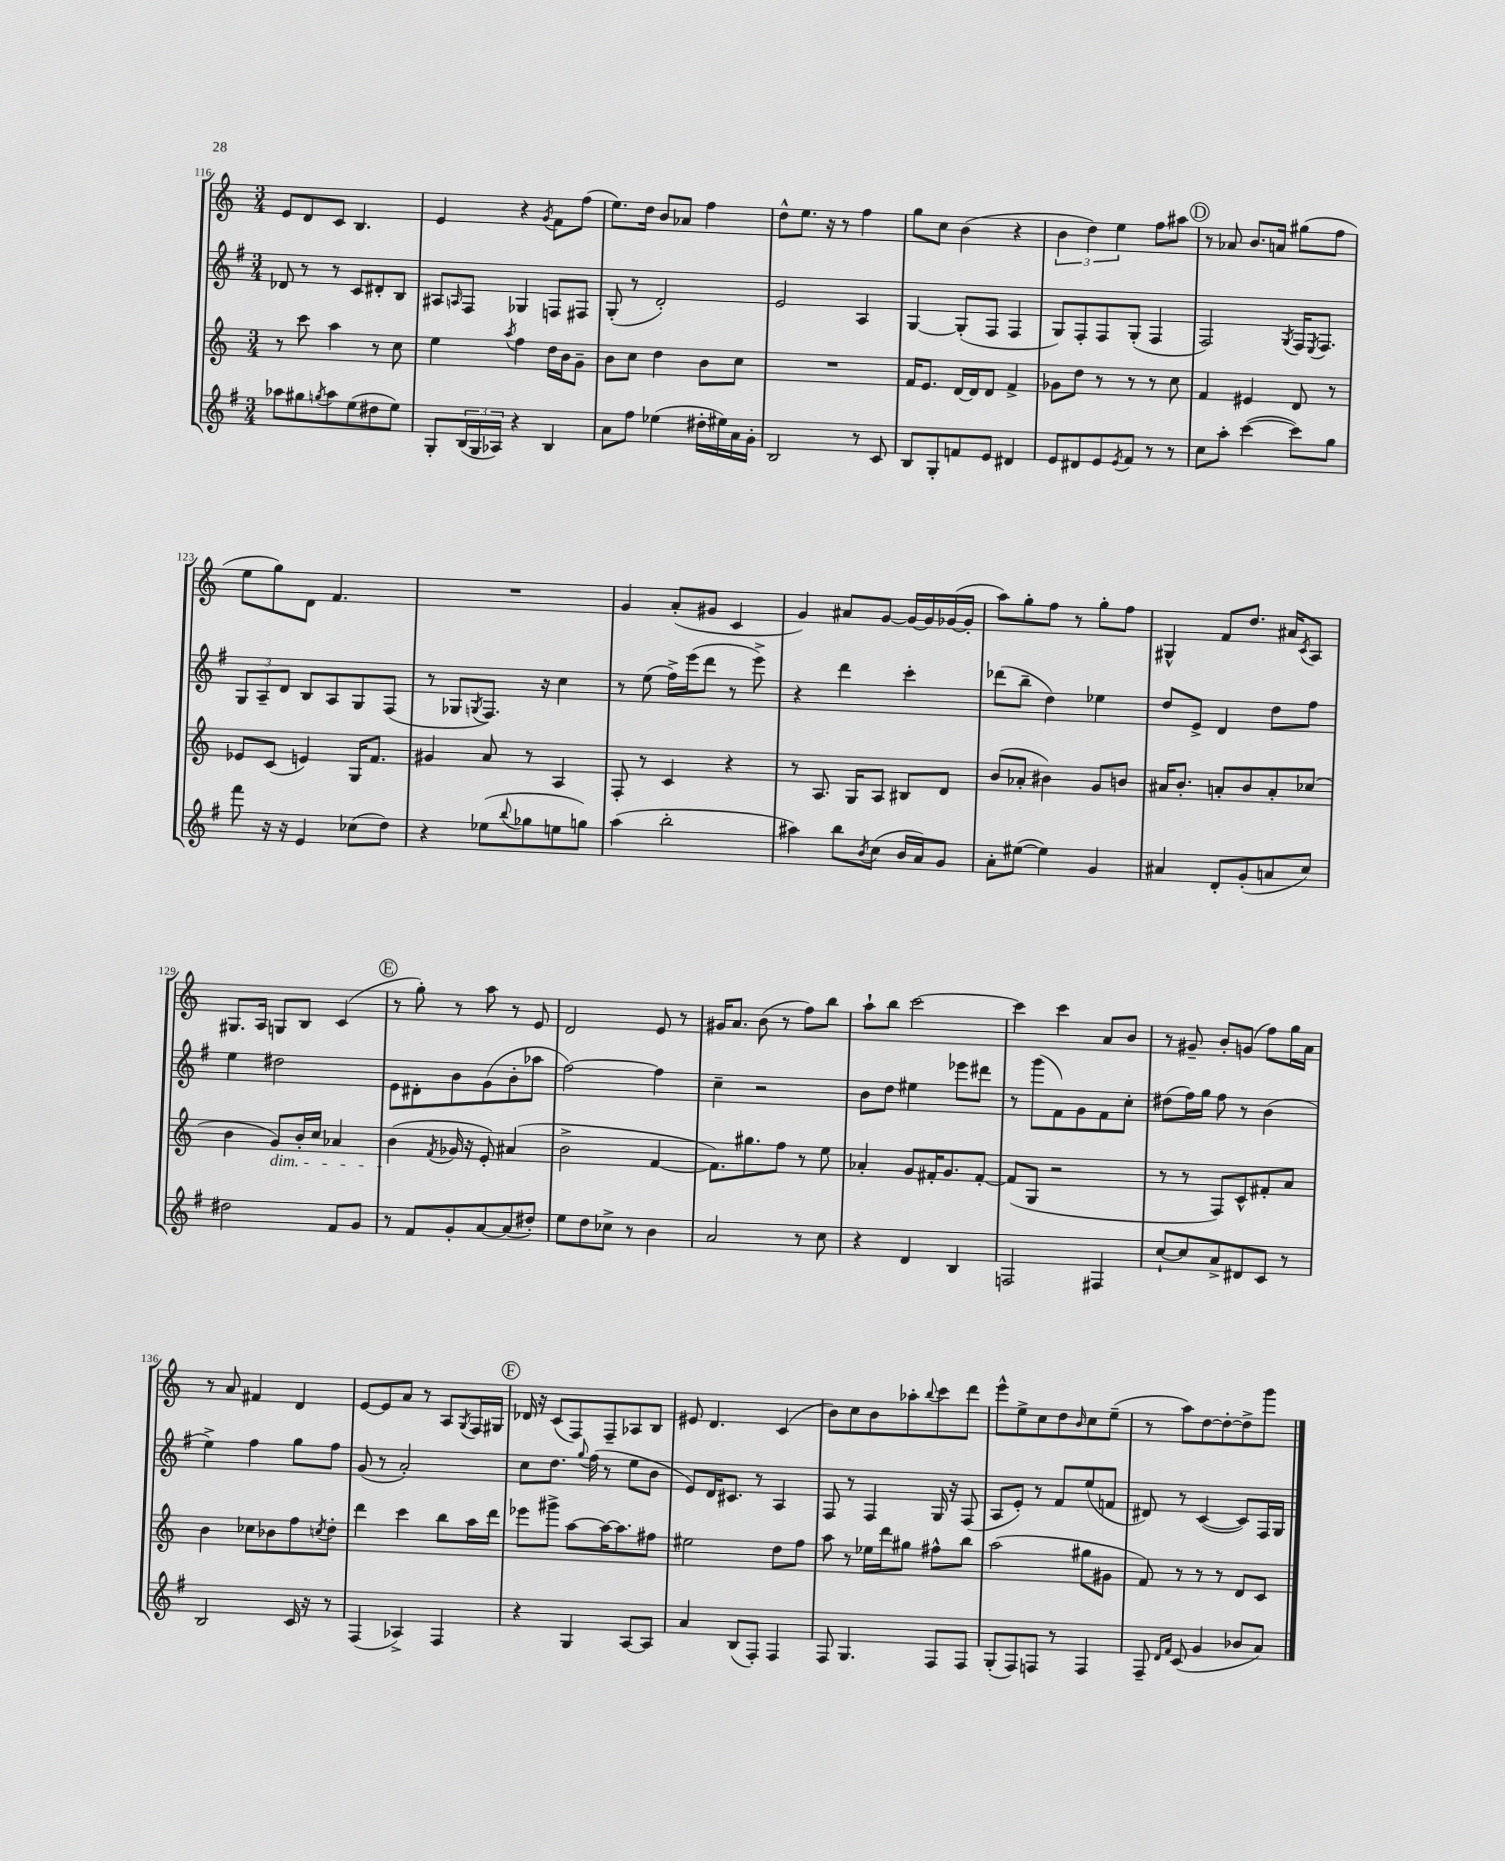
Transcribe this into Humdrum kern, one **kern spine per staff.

**kern	**kern	**kern	**kern
*staff4	*staff3	*staff2	*staff1
*clefG2	*clefG2	*clefG2	*clefG2
*k[f#]	*k[]	*k[f#]	*k[]
*M3/4	*M3/4	*M3/4	*M3/4
8aa-	8r	8d-	8e
8gg#	8ccc	8r	8d
8qgg	.	.	.
8aa-	4aa	8r	8c
(8ee	.	8c	4.B
8dd#	8r	8d#'	.
8ee)	8cc	8B	.
=	=	=	=
8G'	4ee	8A#	4e
.	.	16qqA	.
(24B	.	8F#	.
24G	.	.	.
24A-)	.	.	.
.	8qaa	.	.
4r	4ff	4G-	4r
.	.	.	8qg
4B	16dd	8F	8f
.	16b	.	.
.	8g~	8F#	(8ff
=	=	=	=
8a	8b	(8G'	8.ee)
8ff#	8cc	8r	.
.	.	.	16dd
(4ee-	4dd	2d')	8b
.	.	.	8a-
16dd#'	8b	.	4ff
16ee#)	.	.	.
16a	8cc	.	.
16g'	.	.	.
=	=	=	=
2B	2.r	2e	8dd^^
.	.	.	8.ee
.	.	.	16r
.	.	.	8r
8r	.	4A	4ff
8c	.	.	.
=	=	=	=
8B	16f	[4G	8gg
.	8.e	.	.
8G'	.	.	8cc
8f	[16d	(8G']	(4b
.	16d]	.	.
8e	8d	8F#	.
4d#	4f^	4F#	4r
=	=	=	=
8e	8g-	8G)	6b
8d#	8dd	8F#'	.
.	.	.	6dd)
8e	8r	8F#	.
.	.	.	6ee
8qe	.	.	.
8f#	8r	(8G'	.
8r	8r	4F#	8ff
8r	8cc	.	8aa#
=	=	=	=
8cc	4f	2F#)	8r
8aa'	.	.	8a-
([4ccc	4e#	.	8.b
.	.	.	16a
.	.	8qG	.
8ccc])	8d	16F#	(8gg#
.	.	8qE	.
.	.	8.F#	.
8gg	8r	.	8ff
=	=	=	=
8fff#	8e-	12G	8ee
.	.	12A~	.
16r	(8c	.	8gg)
.	.	12d	.
16r	.	.	.
4e	4e)	8B	8d
.	.	8A	4.f
(8cc-	16G	8G	.
.	8.f	.	.
8dd)	.	(8F#	.
=	=	=	=
4r	4g#	8r	2.r
.	.	8G-	.
.	.	8qG	.
(8ee-	8a	8.F#)	.
8qqbb	.	.	.
8gg-	8r	.	.
.	.	16r	.
8ee	4A	4cc	.
8gg)	.	.	.
=	=	=	=
(4aa	8F'	8r	4g
.	8r	(8ee	.
2bb'	4c	16ff#^)	(8a'
.	.	(16eee	.
.	.	8ddd	8g#
.	4r	8r	4c
.	.	8eee^)	.
=	=	=	=
4aa#)	8r	4r	4g)
.	8.A	.	.
8bb	.	4ddd	8a#
.	16G	.	.
8qb	.	.	.
(8cc	8A	.	[8g
16b	8B#	4ccc'	16g_
16a)	.	.	16g]
8g	8d	.	([16g-
.	.	.	16g-']
=	=	=	=
8a'	(8b	(8ddd-	8aa)
([8ee#	8a-'	8bb~	8gg'
4ee#])	4b#)	4dd)	8ff
.	.	.	8r
4g	8g	4ee-	8gg'
.	8b	.	8ff
=	=	=	=
4a#	16a#	8dd	4G#^^
.	8.b'	.	.
.	.	8e^	.
8d'	8a'	4d	8f
(8g'	8b	.	8.dd
8a	8a'	8dd	.
.	.	.	16a#
.	.	.	8qc
8cc)	(8cc-	8ff#	8A
=	=	=	=
2dd#	4b	4ee	8.G#
.	.	.	16A
.	8g)	2dd#	8G
.	16b'	.	8B
.	16cc	.	.
8f#	4a-	.	(4c
8g	.	.	.
=	=	=	=
8r	(4b	8e	8r
8f#	.	8d#'	8gg')
.	8qf	.	.
8g'	16g-	8b	8r
.	16r	.	.
[8a	8e')	(8g	8aa
(8a]	(4a#	8b'	8r
8dd#')	.	8aa-	8e
=	=	=	=
8ee	2b^	[2ff#)	2d
8dd	.	.	.
8cc-^	.	.	.
8r	.	.	.
4b	[4f	4ff#]	8e
.	.	.	8r
=	=	=	=
2a	8.f])	4cc~	16g#
.	.	.	8.a
.	8.gg#	.	.
.	.	2r	(8b
.	8ff	.	8r
8r	8r	.	8ff)
8cc	8ee	.	8bb
=	=	=	=
4r	4a-'	8b	8aa`
.	.	8dd	8bb
4d	8g	4ee#	[2ccc
.	16f#'	.	.
.	8.g	.	.
4B	.	8eee-	.
.	[8f#'	8ddd#	.
=	=	=	=
2F	(8f#]	8r	4ccc]
.	8G	(8ggg	.
.	2r	8f#)	4ccc
.	.	8g	.
4F#	.	8f#	8a
.	.	8cc'	8b
=	=	=	=
[8cc`	8r	(8dd#	8r
8cc]	8r	16ff#)	8g#~
.	.	16gg	.
8a^	8F)	8ff#	8b'
8d#	8c^^	8r	(8g
8c	8f#'	(4b	8ff)
8r	8a	.	16gg
.	.	.	16a
=	=	=	=
2B	4b	4ee^)	8r
.	.	.	8a
.	8cc-	4ff#	4f#
.	8b-	.	.
16c	8ff	8gg	4d
16r	.	.	.
.	8qcc	.	.
8r	8dd'	8ff#	.
=	=	=	=
(4F#	4ddd	(8g	[8e
.	.	8r	8e]
4A-^)	4ccc	2a')	8a
.	.	.	8r
4F#	8bb	.	8A
.	.	.	8qG
.	16aa	.	16F
.	16ddd	.	16G#
=	=	=	=
4r	8eee-	8cc	16d-
.	.	.	16r
.	8ggg#^	8.dd	(8c
4G	[8aa	.	8F)
.	.	8qqgg	.
.	.	(16ff#	.
.	16aa_	8r	8F~
.	8.aa]	.	.
[8A	.	8ee	8A-
8A]	8ff#	8b	8B
=	=	=	=
4a	2ee#	8e)	8e#
.	.	16d	4.d
.	.	8.c#	.
(8B	.	.	.
8F#')	.	8r	.
4F#	8dd	4A	(4c
.	8ff	.	.
=	=	=	=
8F#	8aa	8F#	8b)
4.G	8r	8r	8cc
.	16ee-	4F#	8b
.	16ddd	.	.
.	8gg#	.	8aa-'
.	.	.	8qqbb
8F#	8ff#^^	16G	8ccc
.	.	16r	.
8F#	8bb	(8F#	8ddd
=	=	=	=
(8G'	(2aa	8A	8eee^^
8F#)	.	8e')	8ee^
8F	.	8r	8cc
8r	.	8f#	8dd
.	.	.	16qqb
4F	8gg#	(8ee	8cc
.	8g#	8f	(8ee~
=	=	=	=
8F#~	8f)	8d#)	8r
16qqd	.	.	.
16qqf#	.	.	.
(8c	8r	8r	8aa)
4g	8r	([4c	[8dd
.	8r	.	8dd'_
8b-	8d	8c])	8dd^]
8a)	8c	16F#	8ggg
.	.	16G	.
==	==	==	==
*-	*-	*-	*-
